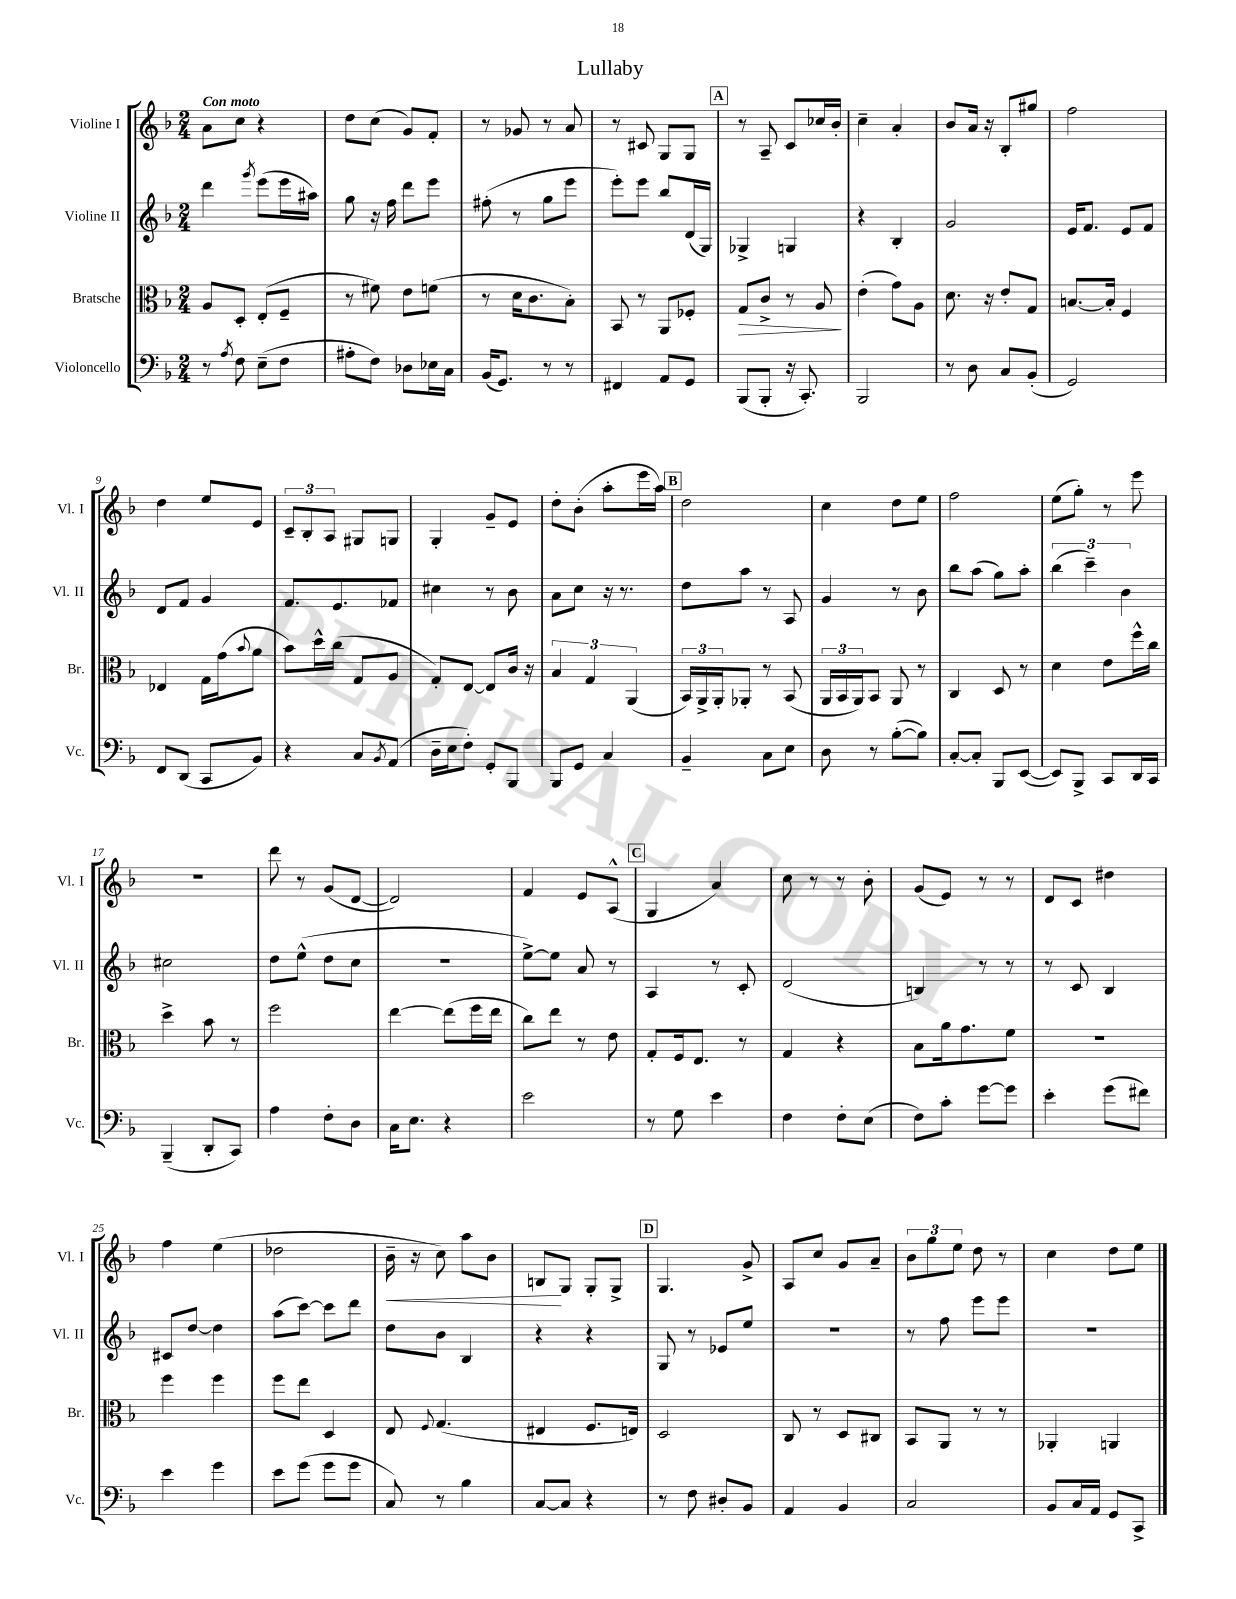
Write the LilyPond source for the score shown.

\header { title = "Lullaby" }
<<
\new StaffGroup <<
\new Staff = "s0" \with { instrumentName = "Violine I" shortInstrumentName = "Vl. I" } {
    \clef treble \key f \major \numericTimeSignature \time 2/4 \tempo "Con moto"
    a'8 c''8 r4 |
    d''8 c''8( g'8) f'8-. |
    r8 ges'8 r8 a'8 |
    r8 cis'8 g8 g8 |
    \mark \markup { \box "A" } r8 a8-- c'8 ces''16 bes'16-. |
    c''4-- a'4-. |
    bes'8 a'16 r16 bes8-. gis''8 |
    f''2 |
    d''4 e''8 e'8 |
    \tuplet 3/2 { c'8-- bes8-. a8 } gis8 g8 |
    g4-. g'8-- e'8 |
    d''8-. bes'8-.( a''8-. e'''16 a''16) |
    \mark \markup { \box "B" } d''2 |
    c''4 d''8 e''8 |
    f''2 |
    e''8( g''8-.) r8 e'''8 |
    R2 |
    d'''8 r8 g'8( d'8~ |
    d'2) |
    f'4 e'8 a8-^( |
    \mark \markup { \box "C" } g4 a'4) |
    c''8 r8 r8 bes'8-. |
    g'8( e'8) r8 r8 |
    d'8 c'8 dis''4 |
    f''4 e''4( |
    des''2 |
    bes'16--\< r16 c''8) a''8 bes'8 |
    b8\! g8 g8-. g8-> |
    \mark \markup { \box "D" } g4. g'8-> |
    a8 c''8 g'8 a'8-- |
    \tuplet 3/2 { bes'8 g''8 e''8 } d''8 r8 |
    c''4 d''8 e''8 \bar "|." |
}
\new Staff = "s1" \with { instrumentName = "Violine II" shortInstrumentName = "Vl. II" } {
    \clef treble \key f \major \numericTimeSignature \time 2/4
    d'''4 \acciaccatura { g'''8 } e'''8( e'''16 ais''16) |
    g''8 r16 f''16 d'''8 e'''8 |
    fis''8-.( r8 g''8 e'''8 |
    e'''8-.) e'''8 bes''8 d'16( g16) |
    \mark \markup { \box "A" } ges4-> g4 |
    r4 bes4-. |
    g'2 |
    e'16 f'8. e'8 f'8 |
    d'8 f'8 g'4 |
    f'8. e'8. fes'8 |
    cis''4 r8 bes'8 |
    a'8 c''8 r16 r8. |
    \mark \markup { \box "B" } d''8 a''8 r8 a8 |
    g'4 r8 bes'8 |
    bes''8 a''8( g''8) a''8-. |
    \tuplet 3/2 { bes''4( c'''4--) bes'4 } |
    cis''2 |
    d''8 e''8-^( d''8 c''8 |
    R2 |
    e''8~->) e''8 a'8 r8 |
    \mark \markup { \box "C" } a4 r8 c'8-. |
    d'2( |
    b4) r8 r8 |
    r8 c'8 bes4 |
    cis'8 d''8~ d''4 |
    a''8( c'''8~) c'''8 d'''8 |
    d''8 bes'8 bes4 |
    r4 r4 |
    \mark \markup { \box "D" } g8 r8 ees'8 e''8 |
    R2 |
    r8 f''8 e'''8 e'''8 |
    r2 \bar "|." |
}
\new Staff = "s2" \with { instrumentName = "Bratsche" shortInstrumentName = "Br." } {
    \clef alto \key f \major \numericTimeSignature \time 2/4
    a8 d8-. e8-.( f8-- |
    r8 fis'8) e'8 f'8( |
    r8 d'16 c'8. bes8-.) |
    bes,8 r8 a,8 fes8-. |
    \mark \markup { \box "A" } g8\> c'8-> r8 a8\! |
    e'4-.( g'8) a8 |
    d'8. r16 e'8-. g8 |
    b8.~ b16-. f4 |
    ees4 g16 g'16( \appoggiatura { bes'8 } a'8 |
    bes'8) d''16-^ c''16( g8 a8 |
    g8-.) e8~ e8 c'16 r16 |
    \tuplet 3/2 { bes4 g4 a,4( } |
    \mark \markup { \box "B" } \tuplet 3/2 { bes,16) a,16-> a,16-. } aes,8-. r8 bes,8( |
    \tuplet 3/2 { a,16 bes,16 a,16) } bes,8 a,8 r8 |
    c4 d8 r8 |
    d'4 e'8 f''16-^ c''16 |
    d''4-> bes'8 r8 |
    f''2 |
    e''4~ e''8( f''16 e''16 |
    c''8) e''8 r8 e'8 |
    \mark \markup { \box "C" } g8-. f16 e8. r8 |
    g4 r4 |
    bes8 a'16 g'8. f'8 |
    R2 |
    f''4 f''4 |
    f''8 e''8 d4 |
    e8 \appoggiatura { f8 } g4.( |
    eis4 f8. e16) |
    \mark \markup { \box "D" } d2 |
    c8 r8 d8 cis8 |
    bes,8 a,8 r8 r8 |
    aes,4-. a,4 \bar "|." |
}
\new Staff = "s3" \with { instrumentName = "Violoncello" shortInstrumentName = "Vc." } {
    \clef bass \key f \major \numericTimeSignature \time 2/4
    r8 \acciaccatura { a8 } f8 e8--( f8 |
    ais8-. f8) des8 ees16 c16 |
    bes,16( g,8.) r8 r8 |
    fis,4 a,8 g,8 |
    \mark \markup { \box "A" } bes,,8( bes,,8-. r16 c,8.-.) |
    bes,,2 |
    r8 d8 c8 bes,8-.( |
    g,2) |
    f,8 d,8( c,8 bes,8) |
    r4 c8 \acciaccatura { bes,8 } a,8( |
    d16-- e16 f8-.) g,8-. bes,,8 |
    bes,,8 g,8 c4 |
    \mark \markup { \box "B" } bes,4-- c8 e8 |
    d8 r8 bes8~-.( bes8) |
    c8~-. c8-. bes,,8 e,8~( |
    e,8) bes,,8-> c,8 d,16 c,16 |
    bes,,4--( d,8-. c,8) |
    a4 f8-. d8 |
    c16 e8. r4 |
    e'2 |
    \mark \markup { \box "C" } r8 g8 e'4 |
    f4 f8-. e8( |
    f8) c'8-. g'8~ g'8 |
    e'4-. g'8( fis'8) |
    e'4 g'4 |
    e'8 g'8( g'8 g'8 |
    c8) r8 bes4 |
    c8~ c8 r4 |
    \mark \markup { \box "D" } r8 f8 dis8-. bes,8 |
    a,4 bes,4 |
    c2 |
    bes,8 c16 a,16 g,8 c,8-> \bar "|." |
}
>>
>>
